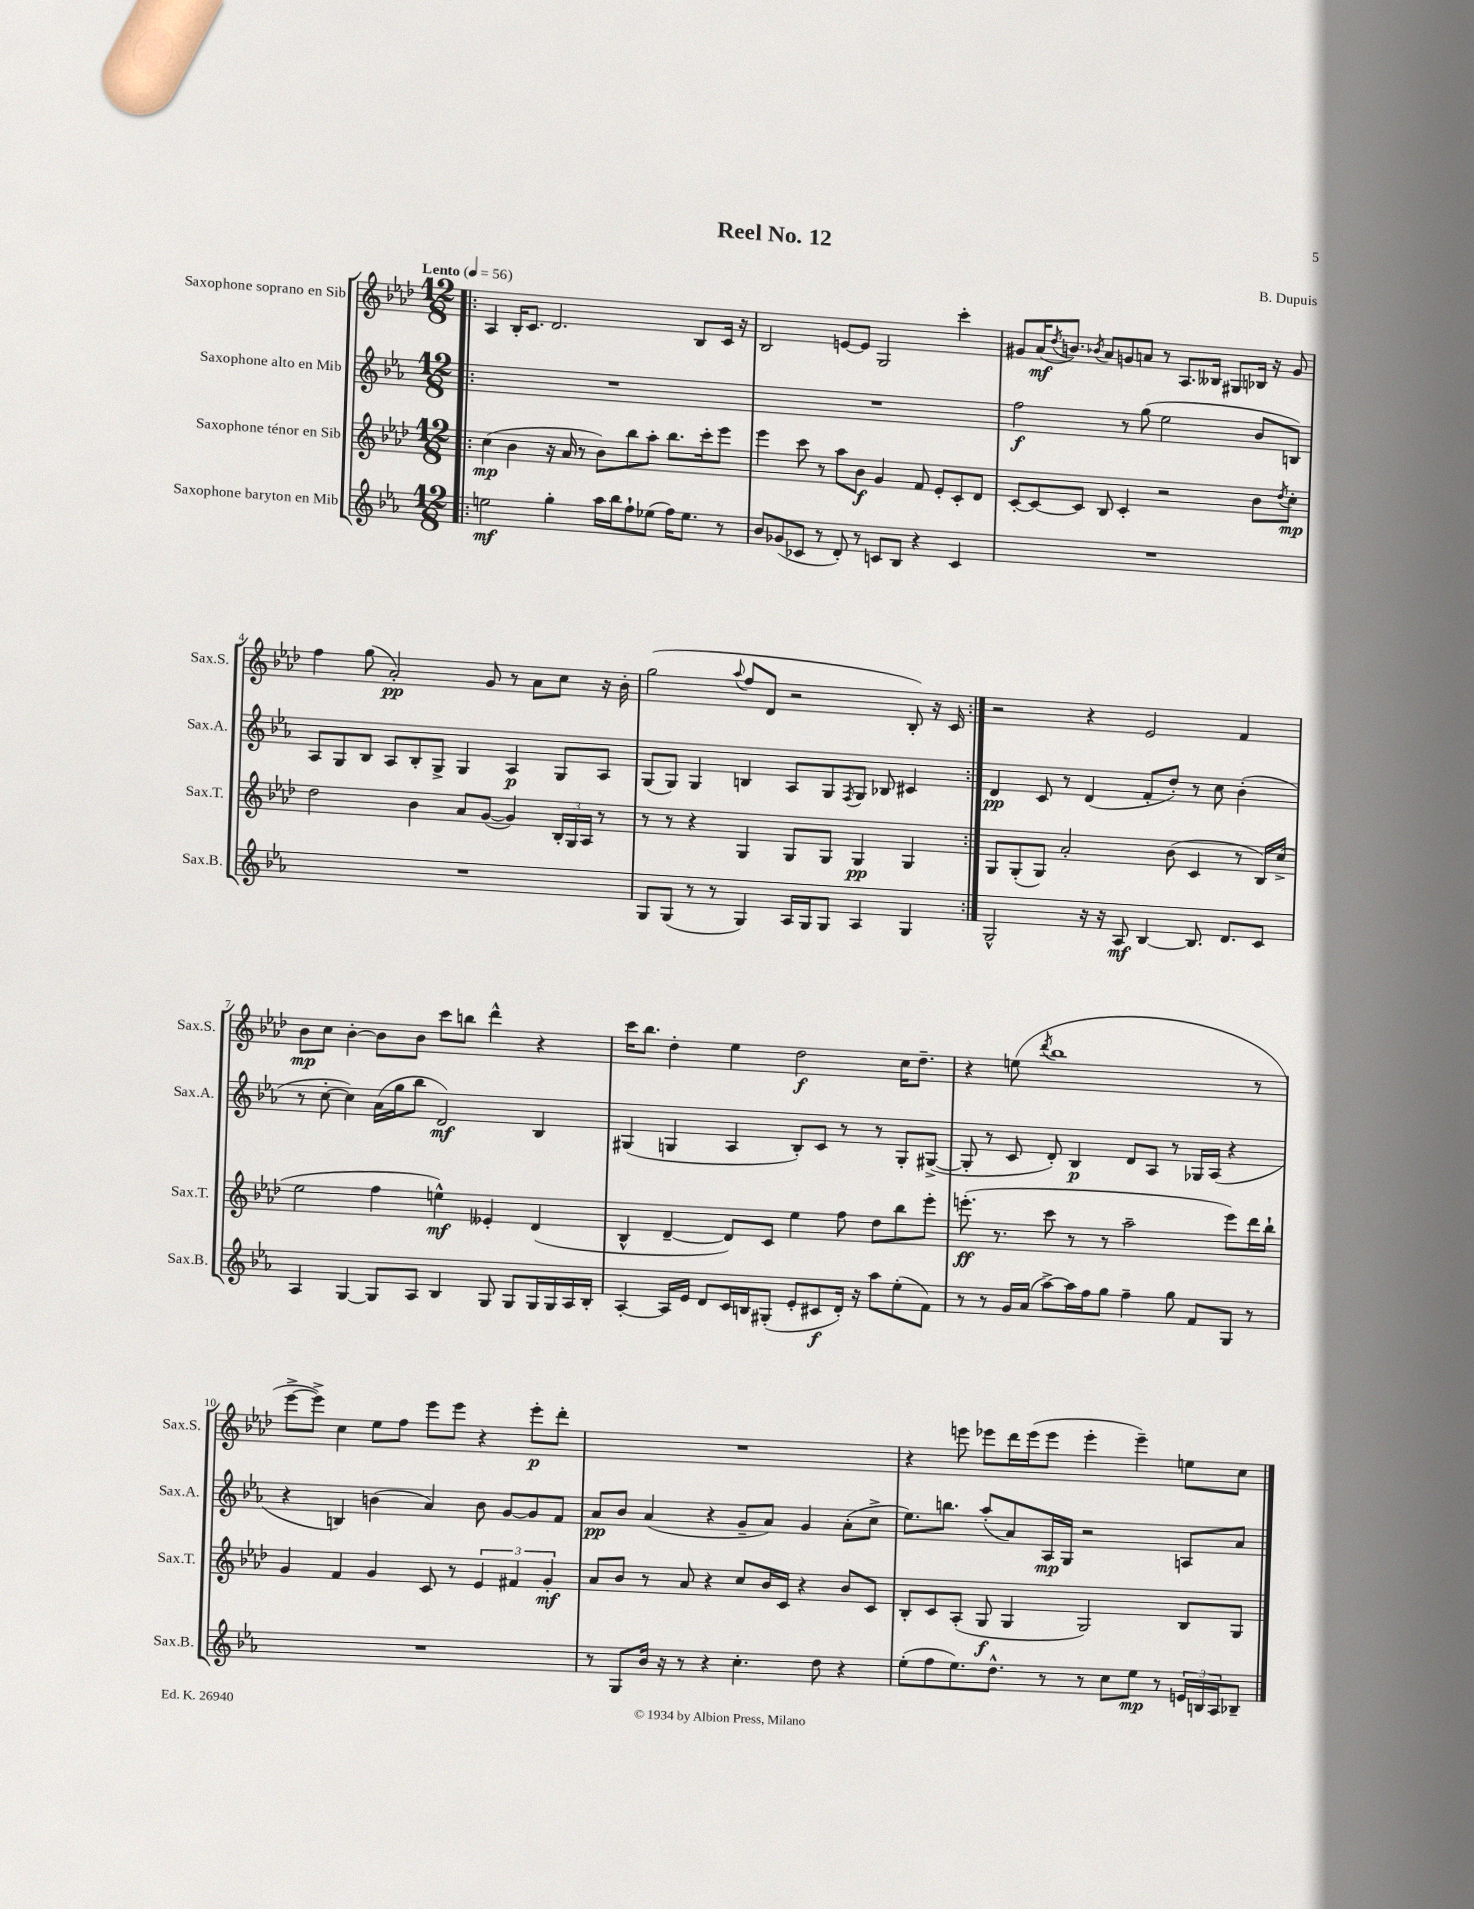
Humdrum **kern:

**kern	**dynam	**kern	**dynam	**kern	**dynam	**kern	**dynam
*part4	*part4	*part3	*part3	*part2	*part2	*part1	*part1
*staff4	*staff4	*staff3	*staff3	*staff2	*staff2	*staff1	*staff1
*I"Saxophone baryton en Mib	*	*I"Saxophone ténor en Sib	*	*I"Saxophone alto en Mib	*	*I"Saxophone soprano en Sib	*
*I'Sax.B.	*	*I'Sax.T.	*	*I'Sax.A.	*	*I'Sax.S.	*
*clefG2	*	*clefG2	*	*clefG2	*	*clefG2	*
*k[b-e-a-]	*	*k[b-e-a-d-]	*	*k[b-e-a-]	*	*k[b-e-a-d-]	*
*M12/8	*	*M12/8	*	*M12/8	*	*M12/8	*
*MM56	*	*MM56	*	*MM56	*	*MM56	*
=1!|:	=1!|:	=1!|:	=1!|:	=1!|:	=1!|:	=1!|:	=1!|:
!	!	!	!	!	!	!LO:TX:a:B:t=Lento	!
2een\	mf	(4cc\	mp	1.r	.	4A-/	.
.	.	4b-\	.	.	.	16B-'/KL	.
.	.	.	.	.	.	8.c/J	.
4gg'\	.	16r	.	.	.	2.d-/	.
.	.	16a-/	.	.	.	.	.
.	.	8r	.	.	.	.	.
16aa-\LL	.	8b-\L)	.	.	.	.	.
16bb-\J	.	.	.	.	.	.	.
8ff`\	.	8bb-\	.	.	.	.	.
(8ee-X\J	.	8aa-'\J	.	.	.	.	.
16ff\KL)	.	8.bb-\L	.	.	.	.	.
8.ee-\J	.	.	.	.	.	.	.
.	.	.	.	.	.	8B-/L	.
.	.	16ccc'\k	.	.	.	.	.
8r	.	8eee-\J	.	.	.	16c/Jk	.
.	.	.	.	.	.	16r	.
=2	=2	=2	=2	=2	=2	=2	=2
8b-/L	.	4eee-\	.	1.r	.	2B-/	.
(8g-X/	.	.	.	.	.	.	.
8c-X/J	.	8ccc\	.	.	.	.	.
8r	.	8r	.	.	.	.	.
8d'/)	.	8aa-\L	.	.	.	[8en/L	.
8r	.	8b-\J	f	.	.	8e/J]	.
8cn/L	.	4g/	.	.	.	2G/	.
8B-/J	.	.	.	.	.	.	.
4r	.	8f/	.	.	.	.	.
.	.	8e-'/L	.	.	.	.	.
4c/	.	8c'/	.	.	.	4ccc'\	.
.	.	8d-/J	.	.	.	.	.
=3	=3	=3	=3	=3	=3	=3	=3
1.r	.	[8c'/L	.	2ff\	f	8g#X/L	.
.	.	8c/_	.	.	.	(16a-/K	mf
.	.	.	.	.	.	8qdd-/	.
.	.	.	.	.	.	8.bn/J)	.
.	.	8c/J]	.	.	.	.	.
.	.	.	.	.	.	8qb-X/	.
.	.	8B-/	.	.	.	8a-/L	.
.	.	4c'/	.	8r	.	8gn/	.
.	.	.	.	(8gg\	.	8an/J	.
.	.	2r	.	2ee-\	.	8r	.
.	.	.	.	.	.	8.A-/L	.
.	.	.	.	.	.	16B--X/Jk	.
.	.	.	.	.	.	8G#X/L	.
.	.	8b-\L	.	8b-/L	.	16B-X/Jk	.
.	.	.	.	.	.	16r	.
.	.	8qdd-/	.	.	.	.	.
.	.	8cc'\J	mp	8Bn/J)	.	8g/	.
!!LO:LB:g=z
=4	=4	=4	=4	=4	=4	=4	=4
1.r	.	2dd-\	.	8A-/L	.	4ff\	.
.	.	.	.	8G/	.	.	.
.	.	.	.	8B-/J	.	(8gg\	.
.	.	.	.	8A-/L	.	2a-'/)	pp
.	.	4b-\	.	8B-'/	.	.	.
.	.	.	.	8G^/J	.	.	.
.	.	8a-/L	.	4G/	.	.	.
.	.	([8g/J	.	.	.	8g/	.
.	.	4g/])	.	4A-/	p	8r	.
.	.	.	.	.	.	8a-\L	.
.	.	24B-'/LL	.	8G/L	.	8cc\J	.
.	.	24G/	.	.	.	.	.
.	.	24A-/JJ	.	.	.	.	.
.	.	8r	.	8A-/J	.	16r	.
.	.	.	.	.	.	16b-'\	.
=5	=5	=5	=5	=5	=5	=5	=5
8G/L	.	8r	.	(8G/L	.	(2gg\	.
(8G/J	.	8r	.	8G/J)	.	.	.
8r	.	4r	.	4G/	.	.	.
8r	.	.	.	.	.	.	.
.	.	.	.	.	.	8qqaa-/	.
4G/)	.	4G/	.	4Bn/	.	8ff/L	.
.	.	.	.	.	.	8d-/J	.
16A-/LL	.	8G/L	.	8A-/L	.	2r	.
16G/J	.	.	.	.	.	.	.
8G/J	.	8G/J	.	8G/	.	.	.
.	.	.	.	8qF/	.	.	.
4A-/	.	4G/	pp	8G/J	.	.	.
.	.	.	.	8B-X/	.	.	.
4G/	.	4G/	.	4c#X/	.	8B-'/)	.
.	.	.	.	.	.	16r	.
.	.	.	.	.	.	16c/	.
=6:|!	=6:|!	=6:|!	=6:|!	=6:|!	=6:|!	=6:|!	=6:|!
2G^^/	.	8G/L	.	4d/	pp	2r	.
.	.	(8G'/	.	.	.	.	.
.	.	8G/J)	.	8c/	.	.	.
.	.	2a-'/	.	8r	.	.	.
16r	.	.	.	(4d/	.	4r	.
16r	.	.	.	.	.	.	.
8A-/	mf	.	.	.	.	.	.
[4B-/	.	.	.	8f'/L	.	2e-/	.
.	.	(8b-\	.	8dd'/J)	.	.	.
8.B-/]	.	4c/	.	8r	.	.	.
.	.	.	.	8cc\	.	.	.
8.d/L	.	.	.	.	.	.	.
.	.	8r	.	(4b-'\	.	4f/	.
8c/J	.	16B-/LL)	.	.	.	.	.
.	.	(16cc^/JJ	.	.	.	.	.
!!LO:LB:g=z
=7	=7	=7	=7	=7	=7	=7	=7
4A-/	.	2ee-\	.	8r	.	8b-\L	mp
.	.	.	.	[8cc'\	.	8cc\J	.
[4G/	.	.	.	4cc\])	.	[4b-'\	.
8G/L]	.	4ff\	.	(16a-\LL	.	8b-\L]	.
.	.	.	.	16gg\J	.	.	.
8A-/J	.	.	.	8bb-\J	.	8b-\J	.
4B-/	.	4een^^\)	mf	2d/)	mf	8ccc\L	.
.	.	.	.	.	.	8bbn\J	.
8G/	.	4e--X'/	.	.	.	4ddd-^^\	.
8G/L	.	.	.	.	.	.	.
16G/L	.	(4d-/	.	4B-/	.	4r	.
16G/	.	.	.	.	.	.	.
16A-/	.	.	.	.	.	.	.
16B-'/JJ	.	.	.	.	.	.	.
=8	=8	=8	=8	=8	=8	=8	=8
[4A-'/	.	4B-^^/	.	(4G#X/	.	16ccc\KL	.
.	.	.	.	.	.	8.bb-\J	.
16A-/LL]	.	[4d-~/	.	4Gn/	.	4dd-'\	.
16e-/JJ	.	.	.	.	.	.	.
8d/L	.	.	.	.	.	.	.
16c/L	.	8d-/L])	.	4A-/	.	4ee-\	.
16Bn/J	.	.	.	.	.	.	.
(8G#X'/J	.	8c/J	.	.	.	.	.
8e-'/L	.	4ee-\	.	8B-'/L)	.	2dd-\	f
8c#X/	f	.	.	8c/J	.	.	.
16d'/Jk)	.	8ff\	.	8r	.	.	.
16r	.	.	.	.	.	.	.
8aa-\L	.	8dd-\L	.	8r	.	.	.
(8ee-'\	.	8bb-\	.	8G'/L	.	16cc\KL	.
.	.	.	.	.	.	8.dd-~\J	.
8f\J)	.	8eee-'\J	.	([8G#X^/J	.	.	.
=9	=9	=9	=9	=9	=9	=9	=9
8r	.	(8.eeen'\	ff	8G#'/]	.	4r	.
8r	.	.	.	8r	.	.	.
.	.	8.r	.	.	.	.	.
16g/LL	.	.	.	8c/	.	(8een\	.
(16a-/JJ	.	.	.	.	.	.	.
.	.	.	.	.	.	8qddd-/	.
[8aa-^\L)	.	8ccc\	.	8d'/)	.	1bb-	.
16aa-\L]	.	8r	.	4B-/	p	.	.
16ff\J	.	.	.	.	.	.	.
8gg\J	.	8r	.	.	.	.	.
4ff~\	.	2aa-~\	.	8d/L	.	.	.
.	.	.	.	8A-/J	.	.	.
8gg\	.	.	.	8r	.	.	.
8f/L	.	.	.	16G-X/LL	.	.	.
.	.	.	.	(16A-/JJ	.	.	.
8G/J	.	8eee\L)	.	4r	.	.	.
8r	.	16ddd-\L	.	.	.	8r	.
.	.	16bb-`\JJ	.	.	.	.	.
!!LO:LB:g=z
=10	=10	=10	=10	=10	=10	=10	=10
1.r	.	4g/	.	4r	.	[8eee-^\L	.
.	.	.	.	.	.	8eee-^\J])	.
.	.	4f/	.	4Bn/)	.	4cc\	.
.	.	4g/	.	(4bn\	.	8ee-\L	.
.	.	.	.	.	.	8ff\J	.
.	.	8c/	.	4a-/)	.	8eee-\L	.
.	.	8r	.	.	.	8eee-\J	.
.	.	6e-/	.	8b\	.	4r	.
.	.	.	.	[8g/L	.	.	.
.	.	6f#X/	.	.	.	.	.
.	.	.	.	8g/]	.	8eee-'\L	p
.	.	6g'/	mf	.	.	.	.
.	.	.	.	8f/J	.	8ddd-'\J	.
=11	=11	=11	=11	=11	=11	=11	=11
8r	.	8a-/L	.	8a-/L	pp	1.r	.
8G/L	.	8b-/J	.	8b-/J	.	.	.
16b-/Jk	.	8r	.	(4a-/	.	.	.
16r	.	.	.	.	.	.	.
8r	.	8a-/	.	.	.	.	.
4r	.	4r	.	4r	.	.	.
4.cc'\	.	8cc/L	.	8g~/L	.	.	.
.	.	16b-/L	.	8a-/J)	.	.	.
.	.	16c/JJ	.	.	.	.	.
.	.	4r	.	4g/	.	.	.
8dd\	.	.	.	.	.	.	.
4r	.	8b-/L	.	(8a-'\L	.	.	.
.	.	8c/J	.	8cc^\J	.	.	.
=12	=12	=12	=12	=12	=12	=12	=12
(8ee-'\L	.	8B-'/L	.	8.ee-\L)	.	4r	.
8ff\	.	8c/	.	.	.	.	.
.	.	.	.	8.bbn\J	.	.	.
8.ee-\)	.	(8A-'/J	.	.	.	8eeen\	.
.	.	8G/	f	(8aa-'/L	.	8eee-X\L	.
8.dd^^\J	.	.	.	.	.	.	.
.	.	4G/	.	8a-/)	.	16ddd-\L	.
.	.	.	.	.	.	(16eee-\J	.
8r	.	.	.	16A-/L	mp	8eee-\J	.
.	.	.	.	16G/JJ	.	.	.
8r	.	2G/)	.	2r	.	4eee-'\	.
8cc\L	.	.	.	.	.	.	.
8ee-\J	mp	.	.	.	.	4eee-~\)	.
8r	.	.	.	.	.	.	.
24en/LL	.	8B-/L	.	8An/L	.	8een\L	.
24Bn/	.	.	.	.	.	.	.
24A-/J	.	.	.	.	.	.	.
8B-X~/J	.	8G/J	.	8a-/J	.	8cc\J	.
==	==	==	==	==	==	==	==
*-	*-	*-	*-	*-	*-	*-	*-
